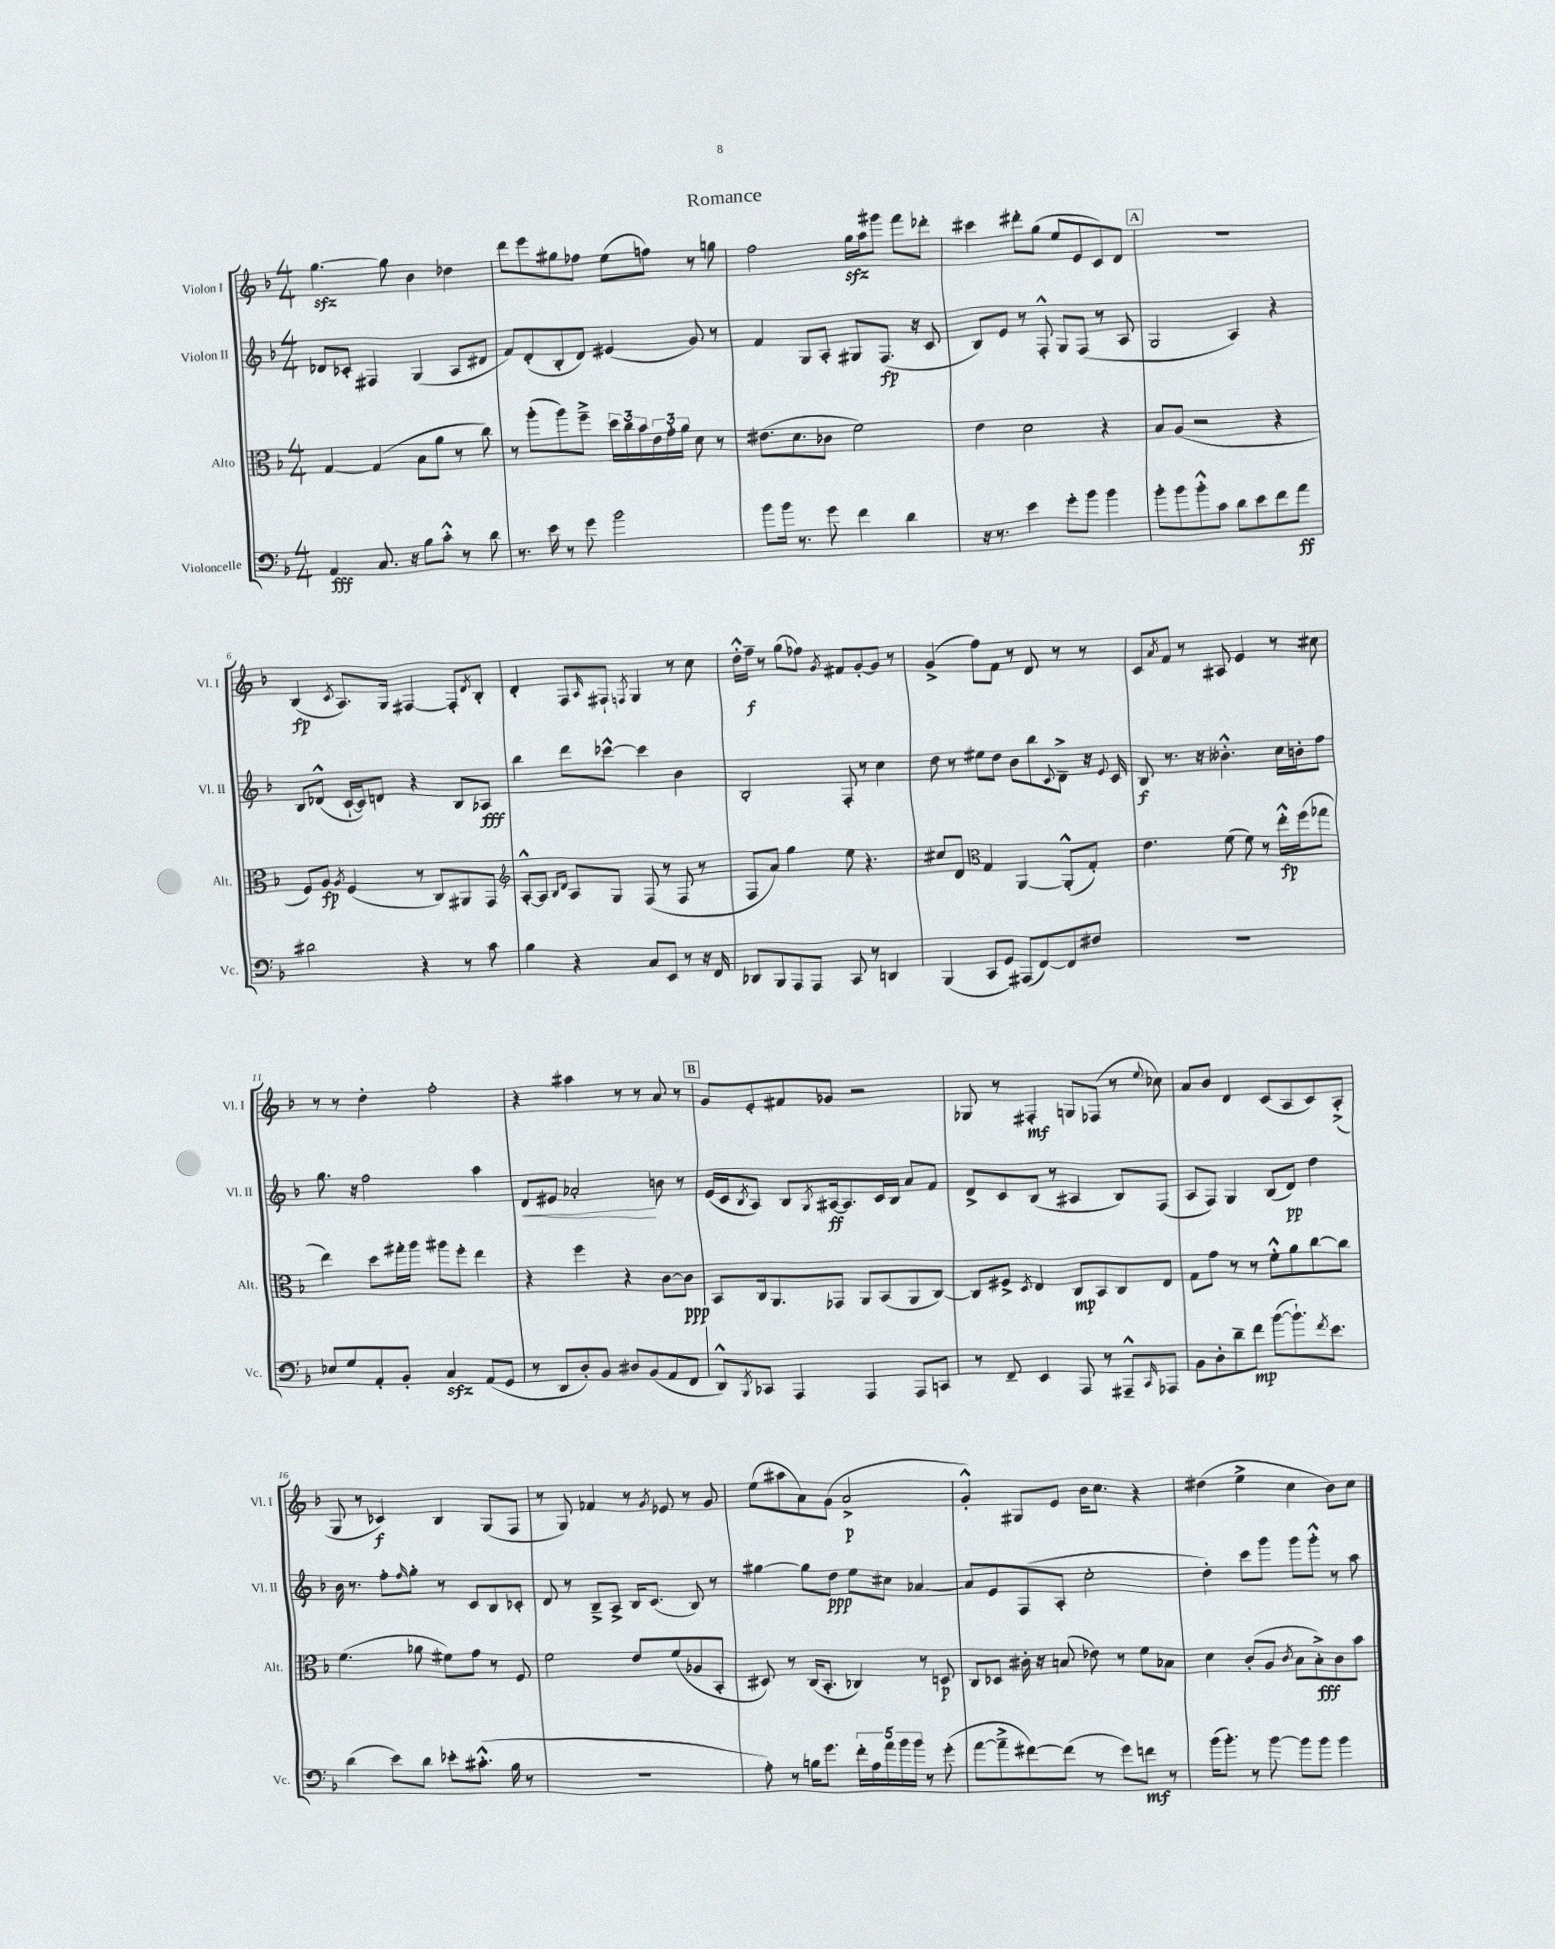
\header { title = "Romance" }
<<
\new StaffGroup <<
\new Staff = "s0" \with { instrumentName = "Violon I" shortInstrumentName = "Vl. I" } {
    \clef treble \key f \major \numericTimeSignature \time 4/4
    g''4.~\sfz g''8 bes'4 des''4 |
    d'''8 e'''8 gis''8 fes''8 e''8( f''8) r8 g''8 |
    f''2 g''16\sfz a''16 gis'''8 f'''8 des'''8-. |
    cis'''4 dis'''8-. g''8( e''8 e'8 c'8) d'8 |
    \mark \markup { \box "A" } R1 |
    bes4\fp( \acciaccatura { c'8 } a8.) g16 fis4~ fis8-. \acciaccatura { d'8 } bes8-. |
    d'4-. f8 \grace { a16 } fis8-! \acciaccatura { f8 } g4 r8 c''8 |
    d''16-.-^ f''16--\f r8 g''8( fes''8) \acciaccatura { g'8 } fis'8 g'8~-. g'8 r8 |
    g'4->( f''8) f'8 r8 d'8 r8 r8 |
    c'8 \acciaccatura { a'8 } f'8 r8 ais8 e'4 r8 cis''8 |
    r8 r8 d''4-. f''2-. |
    r4 ais''4 r8 r8 a'8 r8 |
    \mark \markup { \box "B" } g'8 e'8-. fis'8 ges'8 r2 |
    ges8 r8 fis4-.\mf g8 fes8( r8 \appoggiatura { e''8 } ces''8) |
    a'8 bes'8 d'4 c'8( a8 c'8) a8-.->( |
    g8 r8 ces'4\f) bes4 g8( f8 |
    r8 g8) fes'4 r8 \acciaccatura { g'8 } ees'8 r8 g'8 |
    e''8( ais''8 a'8) g'8( a'2->\p |
    g'4-.-^) gis8 e'8 bes'16 c''8. r4 |
    dis''4( e''4-> c''4 bes'8) c''8 \bar "|." |
}
\new Staff = "s1" \with { instrumentName = "Violon II" shortInstrumentName = "Vl. II" } {
    \clef treble \key f \major \numericTimeSignature \time 4/4
    des'8 ces'8-. fis4 g4( a8 dis'8 |
    f'8) d'8-.( bes8-. d'8) eis'4( g'8) r8 |
    f'4 g8 a8-. gis8 f8.\fp( r16 c'8 |
    bes8) e'8 r8 f8-.-^ g8 f8( r8 a8 |
    \mark \markup { \box "A" } g2 a4) r4 |
    bes8 des'8-^( c'16~-! c'16) d'8 r4 bes8 aes8\fff |
    bes''4 d'''8 ces'''8~-^ ces'''4 bes'4 |
    bes2-. f8-. r8 c''4 |
    d''8 r8 eis''8 d''8 bes'8 bes''8 \appoggiatura { c'8 } d'8---> r16 \appoggiatura { e'8 } c'16 |
    bes8\f r8. r16 beses'4.-.-^ c''16 b'16-. f''8 |
    g''8. r16 f''2 a''4 |
    d'8\< eis'8 aes'2-.\! b'8 r8 |
    \mark \markup { \box "B" } e'16( c'16 \acciaccatura { bes8 } a8) bes8 \acciaccatura { g8 } ais16~\ff ais8. c'16 bes16 a'8 f'8 |
    d'8-> c'8 bes8( r8 ais4 bes8) f8( |
    a8 f8) g4 bes8( d'8\pp) d''4 |
    bes'16 r8. f''8-. \grace { f''16 } g''8-. r8 c'8 bes8 ces'8-. |
    d'8 r8 bes8---> a8-> bes16 c'8.( bes8) r8 |
    gis''4~ gis''8 d''8\ppp e''8 cis''8 aes'4~ |
    aes'8 e'8 f8( a8-. c''2-. |
    d''4-.) c'''8 g'''8 g'''8 g'''8-.-^ r8 a''8 \bar "|." |
}
\new Staff = "s2" \with { instrumentName = "Alto" shortInstrumentName = "Alt." } {
    \clef alto \key f \major \numericTimeSignature \time 4/4
    g4~ g4( bes8 a'8 r8 c''8) |
    r8 a''8-.( a''8) f''8---> \tuplet 3/2 { d''16 c''16 bes'16 } \tuplet 3/2 { e'16 g'16-. a'16 } d'8 r8 |
    eis'8.( d'8. ces'8 f'2) |
    e'4 d'2 r4 |
    \mark \markup { \box "A" } bes8 a8( r2 r4 |
    f8) a8\fp \acciaccatura { a8 } f4( r8 c8) ais,8 g,8 |
    \clef treble a8~-.-^ a8 \grace { bes16 d'16 } a8 g8 f8( r8 f8 r8 |
    f8 a'8) g''4 e''8 r4. |
    cis''8 d'8 \clef alto g4 a,4~ a,8-.-^( g8-.) |
    e'4. f'8( f'8) r8 e''16-.-^\fp f''16( ges''8 |
    e''4) d''8 gis''16-. a''16 ais''8 f''8-. e''4 |
    r4 f''4 r4 c'8~ c'8\ppp |
    \mark \markup { \box "B" } bes,8 c16 a,8. ges,8 a,8 bes,8( a,8 c8~) |
    c8 fis8-> \acciaccatura { d8 } e4 c8\mp bes,8 c8 e8 |
    g8 g'8 r8 r8 f'8-.-^ a'8 c''8~ c''8 |
    f'4.( aes'8 fis'8) g'8 r8 f8 |
    f'2 e'8 f'8( aes8 bes,8-. |
    dis8) r8 c16( bes,8.-. ces4) r8 d8\p |
    c8 des8 cis'16-. r16 b8( ees'8) r8 f'8 bes8 |
    d'4 c'8-.( a8 \acciaccatura { c'8 } bes8 bes8-.->\fff) c'8 bes'8 \bar "|." |
}
\new Staff = "s3" \with { instrumentName = "Violoncelle" shortInstrumentName = "Vc." } {
    \clef bass \key f \major \numericTimeSignature \time 4/4
    a,4\fff c8. r16 bes8 c'8-.-^ r8 d'8 |
    r8. e'16 r8 g'8 bes'2 |
    bes'8 bes'16 r8. g'8 f'4 d'4 |
    r16 r8. e'4 g'8-. bes'8 bes'4 |
    \mark \markup { \box "A" } bes'8-. bes'8 bes'8-.-^ c'8 d'8 e'8 f'8 a'8\ff |
    dis'2 r4 r8 c'8 |
    bes4 r4 c8 e,8 r8 r16 f,16 |
    des,8 bes,,8 a,,8 a,,8 c,8 r8 d,4 |
    bes,,4( c,8 g,8) ais,,8( f,8~) f,8 fis8 |
    R1 |
    ees8 g8 a,8-. bes,8-. c4\sfz a,8( g,8 |
    r8 d,8 d8-.) bes,8 dis8 bes,8( a,8 f,8 |
    \mark \markup { \box "B" } d,8-^) \acciaccatura { bes,,8 } ces,8 a,,4 a,,4 a,,8 c,8 |
    r8 f,8-- e,4 a,,8 r8 ais,,8---^ \grace { c,16 } aes,,8 |
    bes,8 d8-. d'8-- f'8\mp bes'8~( bes'8.-!) \acciaccatura { f'8 } e'8. |
    d'4( e'8) d'8 ees'8-. cis'8.-.-^( bes16 r8 |
    R1 |
    a8-.) r8 b16 g'8. \tuplet 5/4 { f'16-. a16 a'16 bes'16 bes'16 } r8 g'8-.( |
    a'8~ a'8---> fis'8~) fis'8( r8 g'8) f'8\mf r8 |
    bes'16( bes'8.-.) r8 bes'8~ bes'8 bes'8 bes'4 \bar "|." |
}
>>
>>
